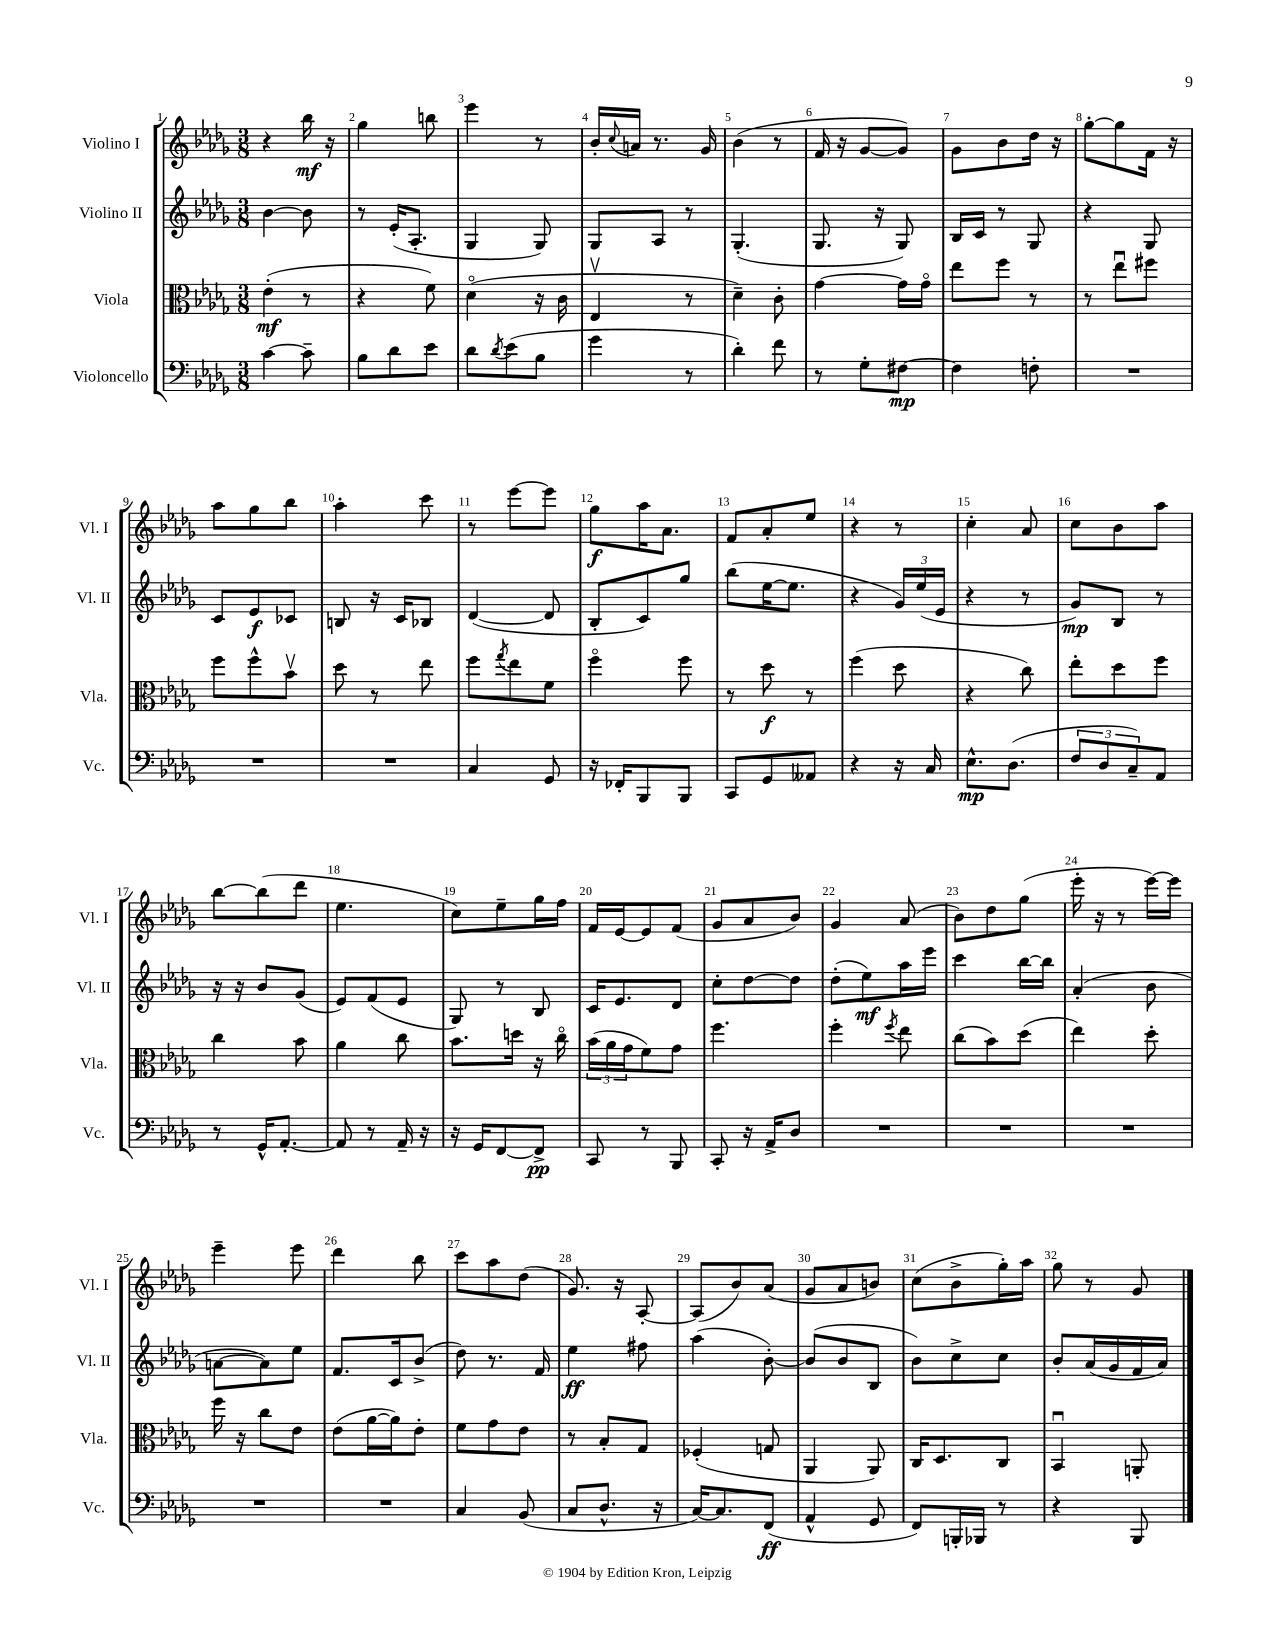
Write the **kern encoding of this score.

**kern	**dynam	**kern	**dynam	**kern	**dynam	**kern	**dynam
*part4	*part4	*part3	*part3	*part2	*part2	*part1	*part1
*staff4	*staff4	*staff3	*staff3	*staff2	*staff2	*staff1	*staff1
*I"Violoncello	*	*I"Viola	*	*I"Violino II	*	*I"Violino I	*
*I'Vc.	*	*I'Vla.	*	*I'Vl. II	*	*I'Vl. I	*
*clefF4	*	*clefC3	*	*clefG2	*	*clefG2	*
*k[b-e-a-d-g-]	*	*k[b-e-a-d-g-]	*	*k[b-e-a-d-g-]	*	*k[b-e-a-d-g-]	*
*M3/8	*	*M3/8	*	*M3/8	*	*M3/8	*
=1	=1	=1	=1	=1	=1	=1	=1
[4c\	.	(4e-'\	mf	[4b-\	.	4r	.
8c~\]	.	8r	.	8b-\]	.	16bb-\	mf
.	.	.	.	.	.	16r	.
=2	=2	=2	=2	=2	=2	=2	=2
8B-\L	.	4r	.	8r	.	4gg-\	.
8d-\	.	.	.	(16e-'/KL	.	.	.
.	.	.	.	8.A-'/J	.	.	.
8e-\J	.	8f\)	.	.	.	8bbn\	.
=3	=3	=3	=3	=3	=3	=3	=3
8d-\L	.	(4d-\	.	4G-/	.	4eee-\	.
8qd-/	.	.	.	.	.	.	.
(8e-\	.	.	.	.	.	.	.
8B-\J	.	16r	.	8G-/)	.	8r	.
.	.	16c\	.	.	.	.	.
=4	=4	=4	=4	=4	=4	=4	=4
4g-\	.	4E-v/	.	8G-/L	.	16b-'/LL	.
.	.	.	.	.	.	8qqcc/	.
.	.	.	.	.	.	16an/JJ	.
.	.	.	.	8A-/J	.	8.r	.
8r	.	8r	.	8r	.	.	.
.	.	.	.	.	.	16g-/	.
=5	=5	=5	=5	=5	=5	=5	=5
4d-'\)	.	4d-~\)	.	(4.G-'/	.	(4b-\	.
8f\	.	8c'\	.	.	.	8r	.
=6	=6	=6	=6	=6	=6	=6	=6
8r	.	[4g-\	.	8.G-/	.	16f/	.
.	.	.	.	.	.	16r	.
8G-'\L	.	.	.	.	.	[8g-/L	.
.	.	.	.	16r	.	.	.
[8F#X\J	mp	16g-\LL]	.	8G-/)	.	8g-/J])	.
.	.	16g-\JJ	.	.	.	.	.
=7	=7	=7	=7	=7	=7	=7	=7
4F#\]	.	8ee-\L	.	16B-/LL	.	8g-\L	.
.	.	.	.	16c/JJ	.	.	.
.	.	8ff\J	.	8r	.	8b-\	.
8Fn'\	.	8r	.	8G-/	.	16dd-\Jk	.
.	.	.	.	.	.	16r	.
=8	=8	=8	=8	=8	=8	=8	=8
4.r	.	8r	.	4r	.	[8gg-'\L	.
.	.	8ee-u\L	.	.	.	8gg-\]	.
.	.	8ff#X\J	.	8G-/	.	16f\Jk	.
.	.	.	.	.	.	16r	.
!!LO:LB:g=z
=9	=9	=9	=9	=9	=9	=9	=9
4.r	.	8ff\L	.	8c/L	.	8aa-\L	.
.	.	8ff^^\	.	8e-/	f	8gg-\	.
.	.	8b-v\J	.	8c-X/J	.	8bb-\J	.
=10	=10	=10	=10	=10	=10	=10	=10
4.r	.	8dd-\	.	8Bn/	.	4aa-'\	.
.	.	8r	.	16r	.	.	.
.	.	.	.	16c/KL	.	.	.
.	.	8ee-\	.	8B-X/J	.	8ccc\	.
=11	=11	=11	=11	=11	=11	=11	=11
4C/	.	8ff\L	.	([4d-/	.	8r	.
.	.	8qgg-/	.	.	.	.	.
.	.	8ee-\	.	.	.	[8eee-\L	.
8GG-/	.	8f\J	.	8d-/]	.	8eee-\J]	.
=12	=12	=12	=12	=12	=12	=12	=12
16r	.	4ff\	.	8B-'/L	.	8gg-\L	f
16FF-X'/KL	.	.	.	.	.	.	.
8BBB-/	.	.	.	8c/)	.	16aa-\K	.
.	.	.	.	.	.	8.a-\J	.
8BBB-/J	.	8ff\	.	8gg-/J	.	.	.
=13	=13	=13	=13	=13	=13	=13	=13
8CC/L	.	8r	.	(8bb-\L	.	8f/L	.
8GG-/	.	8dd-\	f	[16ee-\K	.	8a-'/	.
.	.	.	.	8.ee-\J]	.	.	.
8AA--X/J	.	8r	.	.	.	8ee-/J	.
=14	=14	=14	=14	=14	=14	=14	=14
4r	.	(4ff\	.	4r	.	4r	.
16r	.	8dd-\	.	24g-/LL)	.	8r	.
.	.	.	.	(24ee-/	.	.	.
16C/	.	.	.	.	.	.	.
.	.	.	.	24e-/JJ	.	.	.
=15	=15	=15	=15	=15	=15	=15	=15
8.E-^^\L	mp	4r	.	4r	.	4cc'\	.
(8.D-\J	.	.	.	.	.	.	.
.	.	8cc\)	.	8r	.	8a-/	.
=16	=16	=16	=16	=16	=16	=16	=16
12F/L	.	8ee-'\L	.	8g-/L)	mp	8cc\L	.
12D-/	.	.	.	.	.	.	.
.	.	8dd-\	.	8B-/J	.	8b-\	.
12C~/)	.	.	.	.	.	.	.
8AA-/J	.	8ff\J	.	8r	.	8aa-\J	.
!!LO:LB:g=z
=17	=17	=17	=17	=17	=17	=17	=17
8r	.	4cc\	.	16r	.	[8bb-\L	.
.	.	.	.	16r	.	.	.
16GG-^^/KL	.	.	.	8b-/L	.	(8bb-\]	.
[8.AA-'/J	.	.	.	.	.	.	.
.	.	8b-\	.	(8g-/J	.	8ddd-\J	.
=18	=18	=18	=18	=18	=18	=18	=18
8AA-/]	.	4a-\	.	8e-/L)	.	4.ee-\	.
8r	.	.	.	(8f/	.	.	.
16AA-~/	.	8cc\	.	8e-/J	.	.	.
16r	.	.	.	.	.	.	.
=19	=19	=19	=19	=19	=19	=19	=19
16r	.	8.b-\L	.	8G-/)	.	8cc\L)	.
16GG-/KL	.	.	.	.	.	.	.
[8FF/	.	.	.	8r	.	8ee-~\	.
.	.	16ddn\Jk	.	.	.	.	.
8FF^/J]	pp	16r	.	8B-/	.	16gg-\L	.
.	.	16cc\	.	.	.	16ff\JJ	.
=20	=20	=20	=20	=20	=20	=20	=20
8CC/	.	(24b-\LL	.	16c/KL	.	16f/LL	.
.	.	24a-\	.	.	.	.	.
.	.	.	.	8.e-/	.	[16e-/J	.
.	.	24g-\J	.	.	.	.	.
8r	.	8f\)	.	.	.	8e-/]	.
8BBB-/	.	8g-\J	.	8d-/J	.	(8f/J	.
=21	=21	=21	=21	=21	=21	=21	=21
8CC'/	.	4.ff\	.	8cc'\L	.	8g-/L	.
16r	.	.	.	[8dd-\	.	8a-/	.
16AA-^/KL	.	.	.	.	.	.	.
8D-/J	.	.	.	8dd-\J]	.	8b-/J)	.
=22	=22	=22	=22	=22	=22	=22	=22
4.r	.	4ff'\	.	(8dd-'\L	.	4g-/	.
.	.	.	.	8ee-\)	mf	.	.
.	.	8qff/	.	.	.	.	.
.	.	8ee-\	.	16aa-\L	.	(8a-/	.
.	.	.	.	16eee-\JJ	.	.	.
=23	=23	=23	=23	=23	=23	=23	=23
4.r	.	(8cc\L	.	4ccc\	.	8b-\L)	.
.	.	8b-\)	.	.	.	8dd-\	.
.	.	(8dd-\J	.	[16bb-\LL	.	(8gg-\J	.
.	.	.	.	16bb-\JJ]	.	.	.
=24	=24	=24	=24	=24	=24	=24	=24
4.r	.	4ee-\)	.	(4a-'/	.	16eee-'\	.
.	.	.	.	.	.	16r	.
.	.	.	.	.	.	8r	.
.	.	8dd-'\	.	8b-\	.	[16eee-\LL)	.
.	.	.	.	.	.	16eee-\JJ]	.
!!LO:LB:g=z
=25	=25	=25	=25	=25	=25	=25	=25
4.r	.	16ff\	.	[8an\L	.	4eee-~\	.
.	.	16r	.	.	.	.	.
.	.	8cc\L	.	8a\])	.	.	.
.	.	8e-\J	.	8ee-\J	.	8eee-\	.
=26	=26	=26	=26	=26	=26	=26	=26
4.r	.	(8e-\L	.	8.f/L	.	4ddd-\	.
.	.	[16a-\L	.	.	.	.	.
.	.	16a-\J])	.	16c/k	.	.	.
.	.	8e-'\J	.	(8b-^/J	.	8bb-\	.
=27	=27	=27	=27	=27	=27	=27	=27
4C/	.	8f\L	.	8dd-\)	.	8ccc\L	.
.	.	8g-\	.	8.r	.	8aa-\	.
(8BB-/	.	8e-\J	.	.	.	(8dd-\J	.
.	.	.	.	16f/	.	.	.
=28	=28	=28	=28	=28	=28	=28	=28
8C/L	.	8r	.	4ee-\	ff	8.g-/)	.
8.D-^^/J	.	8B-'/L	.	.	.	.	.
.	.	.	.	.	.	16r	.
.	.	8G-/J	.	8ff#X\	.	[8A-'/	.
16r	.	.	.	.	.	.	.
=29	=29	=29	=29	=29	=29	=29	=29
[16C/KL)	.	(4F-X'/	.	(4aa-\	.	(8A-/L]	.
8.C/]	.	.	.	.	.	.	.
.	.	.	.	.	.	8b-/)	.
(8FF/J	ff	8Gn/	.	[8b-'\)	.	(8a-/J	.
=30	=30	=30	=30	=30	=30	=30	=30
4AA-^^/	.	4AA-/	.	(8b-/L]	.	8g-/L	.
.	.	.	.	8b-/	.	8a-/	.
8GG-/	.	8AA-/)	.	8B-/J	.	8bn/J)	.
=31	=31	=31	=31	=31	=31	=31	=31
8FF/L)	.	16C/KL	.	8b-\L)	.	(8cc\L	.
.	.	8.D-/	.	.	.	.	.
16BBBn'/L	.	.	.	8cc^\	.	8b-^\	.
16BBB-X/JJ	.	.	.	.	.	.	.
8r	.	8C/J	.	8cc\J	.	16gg-'\L)	.
.	.	.	.	.	.	16aa-\JJ	.
=32	=32	=32	=32	=32	=32	=32	=32
4r	.	4BB-u/	.	8b-'/L	.	8gg-\	.
.	.	.	.	(16a-/L	.	8r	.
.	.	.	.	16g-/	.	.	.
8BBB-/	.	8AAn'/	.	16f/	.	8g-/	.
.	.	.	.	16a-/JJ)	.	.	.
==	==	==	==	==	==	==	==
*-	*-	*-	*-	*-	*-	*-	*-
